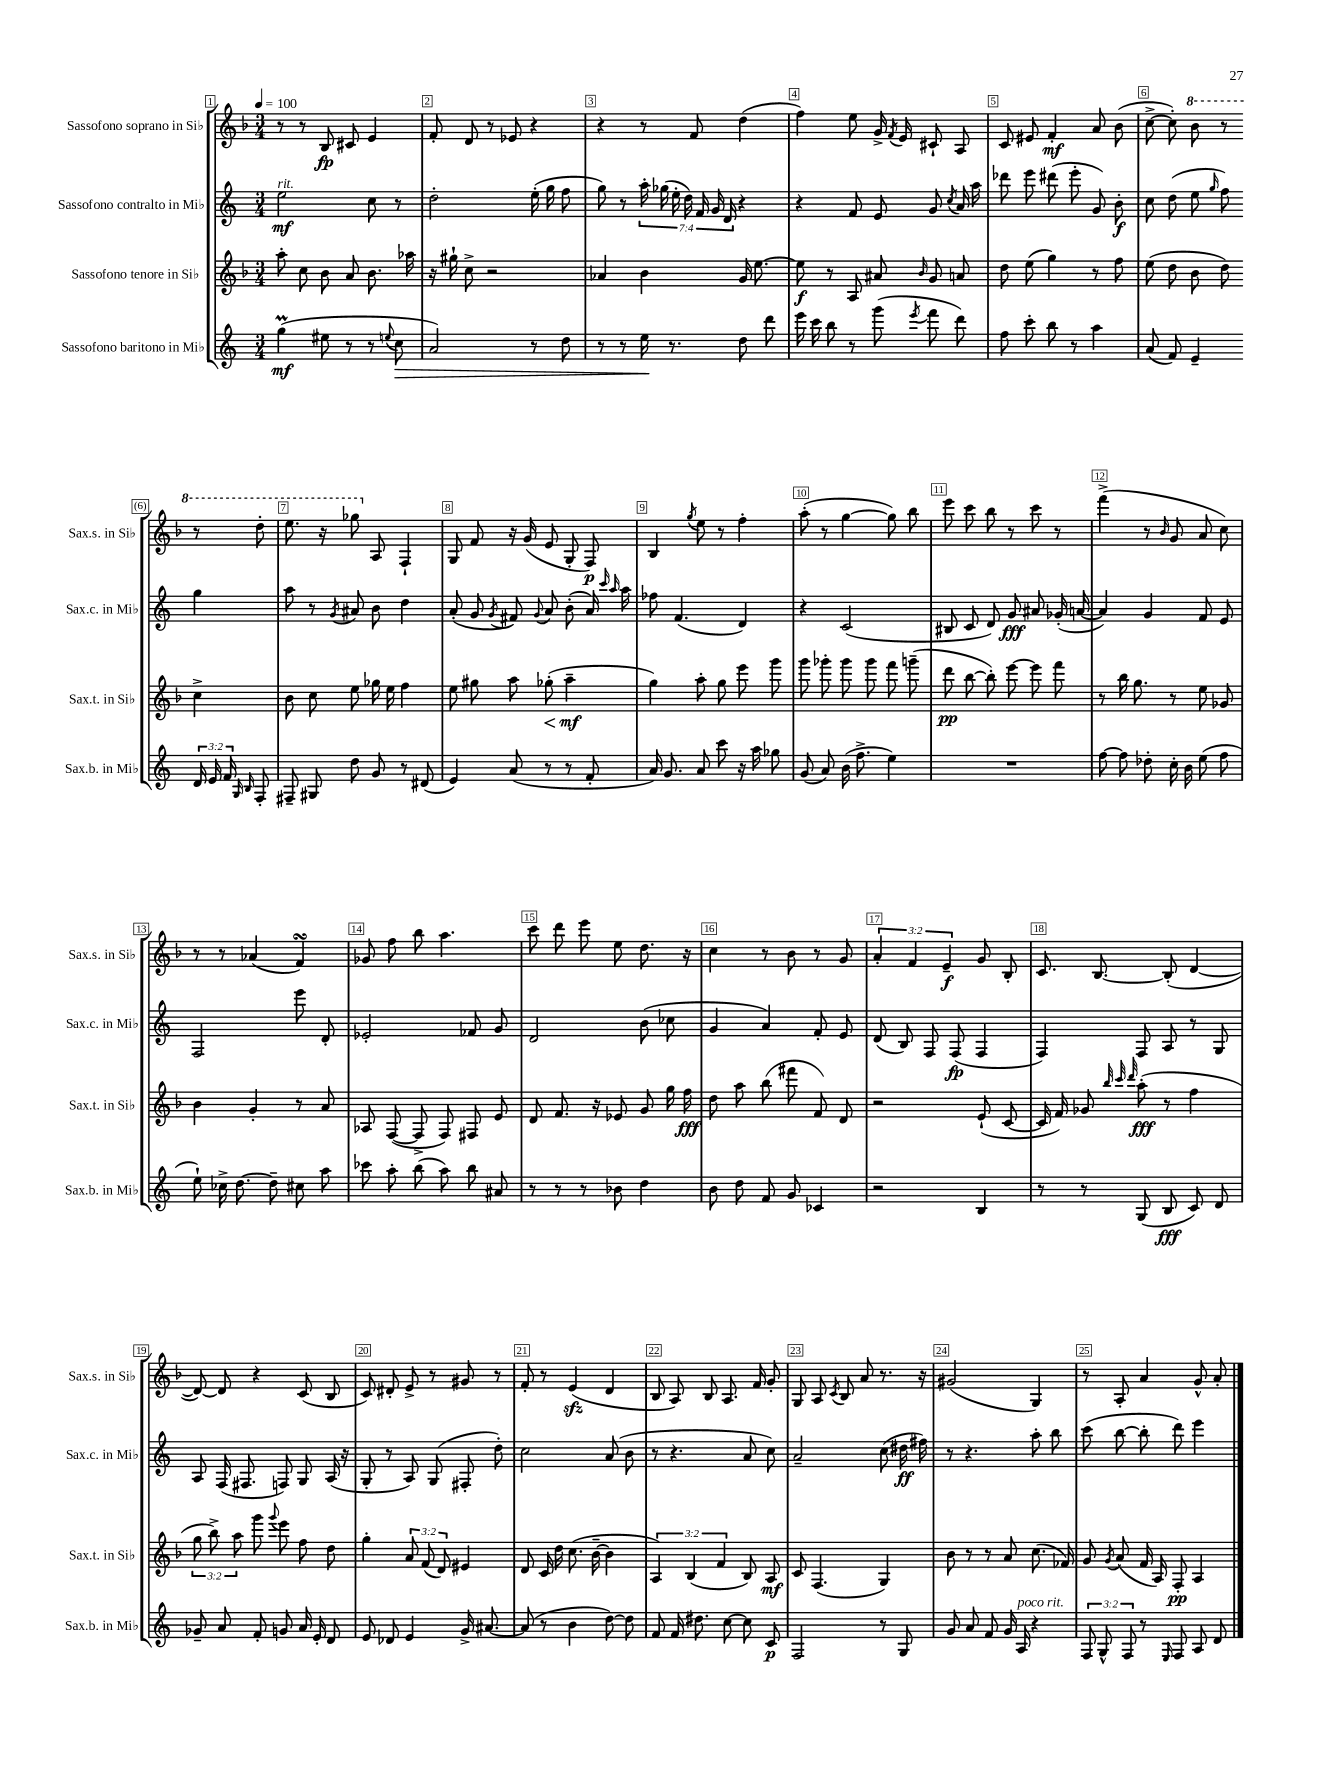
<<
\new StaffGroup <<
\new Staff = "s0" \with { instrumentName = "Sassofono soprano in Sib" shortInstrumentName = "Sax.s. in Sib" } {
    \clef treble \key f \major \numericTimeSignature \time 3/4 \override Staff.TupletNumber.text = #tuplet-number::calc-fraction-text \tempo 4 = 100
    \autoBeamOff r8 r8 bes8\fp cis'8 e'4 |
    f'8-. d'8 r8 ees'8 r4 |
    r4 r8 f'8 d''4( |
    f''4) e''8 g'16-> \acciaccatura { f'8 } e'16 cis'8-! a8 |
    c'8 eis'8 f'4-.\mf a'8 bes'8( |
    c''8~-> c''8-.) \ottava #1 bes''8 r8 r8 d'''8-. |
    e'''8. r16 ges'''8 \ottava #0 a8 f4-! |
    g8 f'8 r16 g'16( e'8 g8-. f8\p) |
    bes4 \acciaccatura { g''8 } e''8 r8 f''4-. |
    a''8-.( r8 g''4~ g''8) bes''8 |
    e'''8 c'''8 bes''8 r8 c'''8 r8 |
    f'''4->( r8 \grace { bes'16 } g'8 a'8 c''8) |
    r8 r8 aes'4( f'4\turn) |
    ges'8 f''8 bes''8 a''4. |
    c'''8 d'''8 e'''8 e''8 d''8. r16 |
    c''4 r8 bes'8 r8 g'8 |
    \tuplet 3/2 { a'4-. f'4 e'4--\f } g'8 bes8-. |
    c'8. bes8.~ bes8-.( d'4~ |
    d'8~) d'8 r4 c'8( bes8 |
    c'8) dis'8-. e'8-> r8 gis'8 r8 |
    f'8-. r8 e'4\sfz( d'4 |
    bes8 a8) bes8 a8. f'16 g'8-. |
    g8 a8 \acciaccatura { c'8 } bes8 a'8 r8. r16 |
    gis'2( g4) |
    r8 a8-. a'4 g'8-^ a'8-. \bar "|." |
}
\new Staff = "s1" \with { instrumentName = "Sassofono contralto in Mib" shortInstrumentName = "Sax.c. in Mib" } {
    \clef treble \key c \major \numericTimeSignature \time 3/4 \override Staff.TupletNumber.text = #tuplet-number::calc-fraction-text
    \autoBeamOff e''2\mf^\markup { \italic "rit." } c''8 r8 |
    d''2-. e''16-.( g''16 f''8 |
    g''8) r8 \tuplet 7/4 { a''16-. ges''16( e''16-. d''16) f'16 g'16 d'16 } r4 |
    r4 f'8 e'8 g'8 \acciaccatura { c''8 } a'16 a''16 |
    des'''8 e'''8 dis'''8( e'''8-. g'8) b'8-.\f |
    c''8 d''8( e''8 \grace { g''16 } f''8) g''4 |
    a''8 r8 \acciaccatura { g'8 } ais'8 b'8 d''4 |
    a'8-.( g'8 \acciaccatura { g'8 } fis'8) \appoggiatura { g'8 } a'8 b'8-.( a'16) \grace { c'''16 a''16 } a''16 |
    fes''8 f'4.( d'4) |
    r4 c'2( |
    bis8 c'8 d'8) g'8\fff ais'8 ges'16-.( a'16~ |
    a'4) g'4 f'8 e'8 |
    f2 e'''8 d'8-. |
    ees'2-. fes'8 g'8 |
    d'2 b'8( ces''8 |
    g'4 a'4) f'8-. e'8 |
    d'8( b8) f8 f8\fp( f4 |
    f4) f8 a8 r8 g8 |
    a8 f16( fis8. f8) g8 a16( r16 |
    g8-. r8 a8) g8( fis8-. d''8-.) |
    c''2 a'8( b'8 |
    r8 r4. a'8 c''8) |
    a'2-- c''8( dis''16\ff fis''16) |
    r8 r4. a''8-. b''8 |
    c'''8( b''8~ b''8-. d'''8) e'''4 \bar "|." |
}
\new Staff = "s2" \with { instrumentName = "Sassofono tenore in Sib" shortInstrumentName = "Sax.t. in Sib" } {
    \clef treble \key f \major \numericTimeSignature \time 3/4 \override Staff.TupletNumber.text = #tuplet-number::calc-fraction-text
    \autoBeamOff a''8-. c''8 bes'8 a'8 bes'8. aes''16 |
    r16 gis''16-! c''8-> r2 |
    aes'4 bes'4 g'16 e''8.~ |
    e''8\f r8 a8 ais'8 \grace { bes'16 } g'8 a'8 |
    d''8 e''8( g''4) r8 f''8 |
    e''8( d''8 bes'8 d''8) c''4-> |
    bes'8 c''8 e''8 ges''16 e''16 f''4 |
    e''8 gis''8 a''8 ges''8-.\<( a''4--\mf\! |
    g''4) a''8-. g''8 e'''8 g'''8 |
    g'''8 ges'''8-. ges'''8 ges'''8 f'''8 g'''8--( |
    d'''8\pp bes''8~ bes''8-.) e'''8~ e'''8 f'''8 |
    r8 bes''16 g''8. r8 e''8 ges'8 |
    bes'4 g'4-. r8 a'8 |
    aes8 f8~( f8-> f8) fis8 e'8 |
    d'8 f'8. r16 ees'8 g'8 g''16 f''16\fff |
    d''8 a''8 bes''8( fis'''8 f'8) d'8 |
    r2 e'8-!( c'8~ |
    c'16 f'16) ges'8 \grace { bes''32 c'''32 d'''32 } a''8-.\fff( r8 f''4 |
    \tuplet 3/2 { g''8 bes''8->) a''8 } g'''8 \appoggiatura { g'''8 } e'''8 f''8 d''8 |
    g''4-. \tuplet 3/2 { a'8 f'8( d'8) } eis'4 |
    d'8 c'16 d''16 c''8.( bes'16~-- bes'4 |
    \tuplet 3/2 { a4) bes4( f'4 } bes8) a8\mf |
    c'8 f4.( g4) |
    bes'8 r8 r8 a'8 c''8.( fes'16) |
    g'8 \acciaccatura { g'8 } a'8( f'16 a16) f8-.\pp a4 \bar "|." |
}
\new Staff = "s3" \with { instrumentName = "Sassofono baritono in Mib" shortInstrumentName = "Sax.b. in Mib" } {
    \clef treble \key c \major \numericTimeSignature \time 3/4 \override Staff.TupletNumber.text = #tuplet-number::calc-fraction-text
    \autoBeamOff g''4\prall\mf( eis''8 r8 r8 \appoggiatura { e''8 } c''8\> |
    a'2) r8 d''8 |
    r8 r8 e''16\! r8. d''8 d'''8 |
    e'''16 c'''16 b''8 r8 g'''8( \acciaccatura { e'''8 } f'''8 d'''8) |
    f''8 c'''8-. b''8 r8 a''4 |
    a'8( f'8) e'4-- \tuplet 3/2 { d'16 e'16 f'16 } \grace { g16 b16 } f8-. |
    fis8-- gis8 d''8 g'8 r8 dis'8( |
    e'4) a'8( r8 r8 f'8-. |
    a'16) g'8. a'8 c'''8 r16 a''16 ges''8 |
    g'8( a'8) b'16( f''8.-> e''4) |
    R2. |
    f''8~ f''8 des''8-. c''16-. b'16 e''8( f''8 |
    e''8-!) ces''16-> d''8.~ d''8-- cis''8 a''8 |
    ces'''8 a''8-. b''8( a''8) b''8 ais'8 |
    r8 r8 r8 bes'8 d''4 |
    b'8 d''8 f'8 g'8 ces'4 |
    r2 b4 |
    r8 r8 g8( b8\fff c'8) d'8 |
    ges'8-- a'8 f'8-. g'8 a'16 e'16-. d'8 |
    e'8 des'8 e'4 g'16-> ais'8.~ |
    ais'8( r8 b'4 d''8~) d''8 |
    f'8 f'16 dis''8. c''8~ c''8 c'8\p |
    f2 r8 g8 |
    g'8 a'8 f'8 g'16 a16^\markup { \italic "poco rit." } r4 |
    \tuplet 3/2 { f8 g8-^ f8 } r8 \grace { e16 } f8 a8 d'8 \bar "|." |
}
>>
>>
\layout { \context { \Score \override BarNumber.break-visibility = ##(#f #t #t) barNumberVisibility = #all-bar-numbers-visible \override BarNumber.stencil = #(make-stencil-boxer 0.1 0.3 ly:text-interface::print) } }
